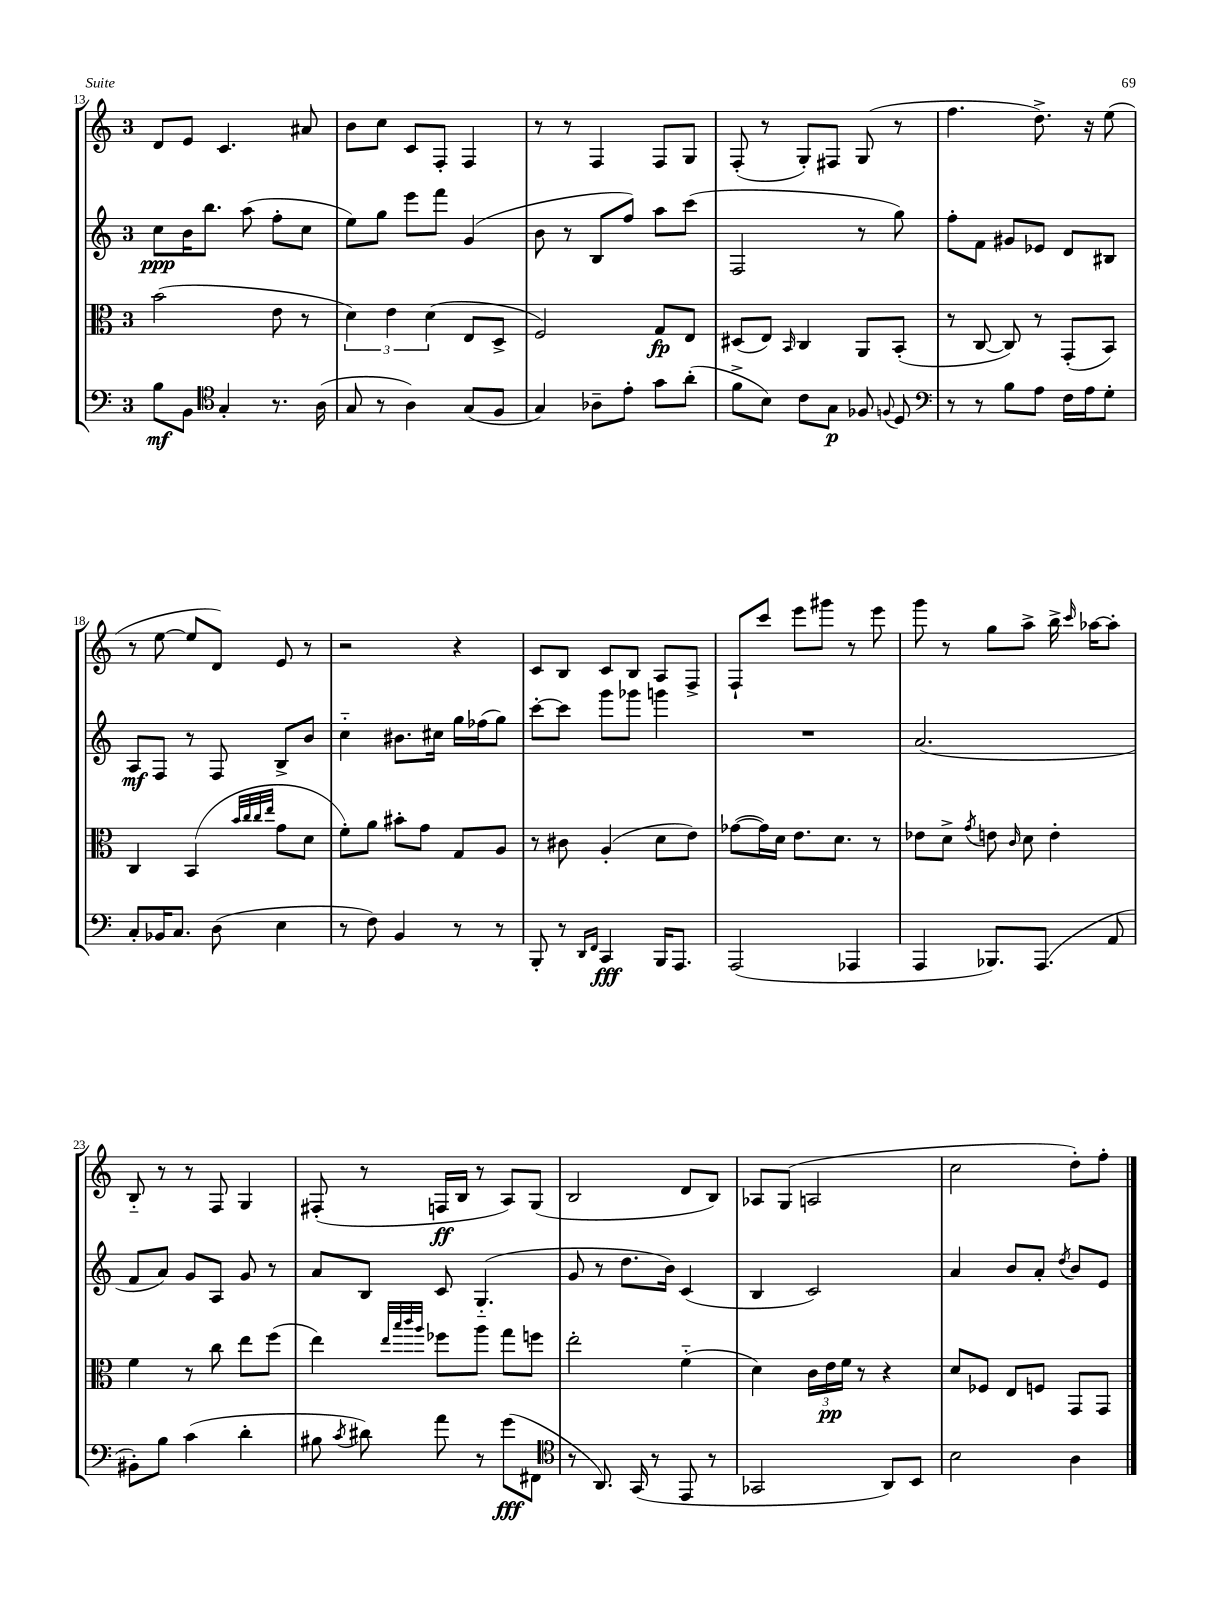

**kern	**dynam	**kern	**dynam	**kern	**dynam	**kern	**dynam
*part4	*part4	*part3	*part3	*part2	*part2	*part1	*part1
*staff4	*staff4	*staff3	*staff3	*staff2	*staff2	*staff1	*staff1
*clefF4	*	*clefC3	*	*clefG2	*	*clefG2	*
*k[]	*	*k[]	*	*k[]	*	*k[]	*
*M3/4	*	*M3/4	*	*M3/4	*	*M3/4	*
=13	=13	=13	=13	=13	=13	=13	=13
8B\L	mf	(2b\	.	8cc\L	ppp	8d/L	.
8BB\J	.	.	.	16b\K	.	8e/J	.
.	.	.	.	8.bb\J	.	.	.
*clefC4	*	*	*	*	*	*	*
4G'/	.	.	.	.	.	4.c/	.
.	.	.	.	(8aa\	.	.	.
8.r	.	8e\	.	8ff'\L	.	.	.
.	.	8r	.	8cc\J	.	8a#X/	.
(16A\	.	.	.	.	.	.	.
=14	=14	=14	=14	=14	=14	=14	=14
8G/	.	6d\)	.	8ee\L)	.	8b\L	.
8r	.	.	.	8gg\J	.	8cc\J	.
.	.	6e\	.	.	.	.	.
4A\)	.	.	.	8eee\L	.	8c/L	.
.	.	(6d\	.	.	.	.	.
.	.	.	.	8fff\J	.	8F'/J	.
(8G/L	.	8E/L	.	(4g/	.	4F/	.
8F/J	.	8D^/J	.	.	.	.	.
=15	=15	=15	=15	=15	=15	=15	=15
4G/)	.	2F/)	.	8b\	.	8r	.
.	.	.	.	8r	.	8r	.
8A-X~\L	.	.	.	8B/L	.	4F/	.
8e'\J	.	.	.	8ff/J)	.	.	.
8g\L	.	8G/L	fp	8aa\L	.	8F/L	.
(8a'\J	.	8E/J	.	(8ccc\J	.	8G/J	.
=16	=16	=16	=16	=16	=16	=16	=16
8f^\L	.	(8D#X/L	.	2F/	.	(8F'/	.
8B\J)	.	8E/J)	.	.	.	8r	.
.	.	16qqBB/	.	.	.	.	.
8c\L	.	4C/	.	.	.	8G'/L)	.
8G\J	p	.	.	.	.	8F#X/J	.
8F-X/	.	8AA/L	.	8r	.	(8G/	.
8qqFn/	.	.	.	.	.	.	.
8D/	.	(8BB'/J	.	8gg\)	.	8r	.
=17	=17	=17	=17	=17	=17	=17	=17
*clefF4	*	*	*	*	*	*	*
8r	.	8r	.	8ff'\L	.	4.ff\	.
8r	.	[8C/	.	8f\J	.	.	.
8B\L	.	8C/])	.	8g#X/L	.	.	.
8A\J	.	8r	.	8e-X/J	.	8.dd^\)	.
16F\LL	.	(8GG'/L	.	8d/L	.	.	.
16A\J	.	.	.	.	.	16r	.
8G'\J	.	8BB/J)	.	8B#X/J	.	(8ee\	.
!!LO:LB:g=z
=18	=18	=18	=18	=18	=18	=18	=18
8C'/L	.	4C/	.	8A/L	mf	8r	.
16BB-X/K	.	.	.	8F/J	.	[8ee\	.
8.C/J	.	.	.	.	.	.	.
.	.	(4BB/	.	8r	.	8ee/L]	.
(8D\	.	.	.	8F/	.	8d/J)	.
.	.	32qqb/LLL	.	.	.	.	.
.	.	32qqcc/	.	.	.	.	.
.	.	32qqcc/	.	.	.	.	.
.	.	32qqee/JJJ	.	.	.	.	.
4E\	.	8g\L	.	8B^/L	.	8e/	.
.	.	8d\J	.	8b/J	.	8r	.
=19	=19	=19	=19	=19	=19	=19	=19
8r	.	8f'\L)	.	4cc\	.	2r	.
8F\)	.	8a\J	.	.	.	.	.
4BB/	.	8b#X'\L	.	8.b#X\L	.	.	.
.	.	8g\J	.	.	.	.	.
.	.	.	.	16cc#X\Jk	.	.	.
8r	.	8G/L	.	16gg\LL	.	4r	.
.	.	.	.	(16ff-X\J	.	.	.
8r	.	8A/J	.	8gg\J)	.	.	.
=20	=20	=20	=20	=20	=20	=20	=20
8BBB'/	.	8r	.	[8ccc'\L	.	8c/L	.
8r	.	8c#X\	.	8ccc\J]	.	8B/J	.
16qqDD/LL	.	.	.	.	.	.	.
16qqFF/JJ	.	.	.	.	.	.	.
4CC/	fff	(4A'/	.	8ggg\L	.	8c/L	.
.	.	.	.	8ggg-X\J	.	8B/J	.
16BBB/KL	.	8d\L	.	4gggn\	.	8A/L	.
8.AAA/J	.	.	.	.	.	.	.
.	.	8e\J)	.	.	.	8F^/J	.
=21	=21	=21	=21	=21	=21	=21	=21
(2AAA/	.	([8g-X\L	.	2.r	.	8F`/L	.
.	.	16g-\L])	.	.	.	8ccc/J	.
.	.	16d\JJ	.	.	.	.	.
.	.	8.e\L	.	.	.	8eee\L	.
.	.	.	.	.	.	8ggg#X\J	.
.	.	8.d\J	.	.	.	.	.
4AAA-X/	.	.	.	.	.	8r	.
.	.	8r	.	.	.	8eee\	.
=22	=22	=22	=22	=22	=22	=22	=22
4AAA/	.	8e-X\L	.	(2.a/	.	8ggg\	.
.	.	8d^\J	.	.	.	8r	.
.	.	8qg/	.	.	.	.	.
8.BBB-X/L)	.	8en\	.	.	.	8gg\L	.
.	.	16qqc/	.	.	.	.	.
.	.	8d\	.	.	.	8aa^\J	.
(8.AAA/J	.	.	.	.	.	.	.
.	.	4e'\	.	.	.	16bb^\	.
.	.	.	.	.	.	16qqccc/	.
.	.	.	.	.	.	[16aa-X\KL	.
8AA/	.	.	.	.	.	8aa-'\J]	.
!!LO:LB:g=z
=23	=23	=23	=23	=23	=23	=23	=23
8BB#X'\L)	.	4f\	.	8f/L	.	8B/	.
8B\J	.	.	.	8a/J)	.	8r	.
(4c\	.	8r	.	8g/L	.	8r	.
.	.	8cc\	.	8A/J	.	8F/	.
4d'\	.	8ee\L	.	8g/	.	4G/	.
.	.	(8ff\J	.	8r	.	.	.
=24	=24	=24	=24	=24	=24	=24	=24
8B#X\	.	4ee\)	.	8a/L	.	(8F#X'/	.
8qc/	.	.	.	.	.	.	.
8d#X\)	.	.	.	8B/J	.	8r	.
.	.	32qqee/LLL	.	.	.	.	.
.	.	32qqbb/	.	.	.	.	.
.	.	32qqccc/	.	.	.	.	.
.	.	32qqaa/JJJ	.	.	.	.	.
8a\	.	8ff-X\L	.	8c/	.	16Fn/LL	ff
.	.	.	.	.	.	16B/JJ	.
8r	.	8aa\J	.	(4.G/	.	8r	.
(8g\L	fff	8gg\L	.	.	.	8A/L)	.
8FF#X\J	.	8ffn\J	.	.	.	(8G/J	.
=25	=25	=25	=25	=25	=25	=25	=25
*clefC4	*	*	*	*	*	*	*
8r	.	2ee'\	.	8g/	.	2B/	.
8.AA/)	.	.	.	8r	.	.	.
.	.	.	.	8.dd\L	.	.	.
(16GG/	.	.	.	.	.	.	.
8r	.	.	.	.	.	.	.
.	.	.	.	16b\Jk)	.	.	.
8EE/	.	(4f\	.	(4c/	.	8d/L	.
8r	.	.	.	.	.	8B/J)	.
=26	=26	=26	=26	=26	=26	=26	=26
2GG-X/	.	4d\)	.	4B/	.	8A-X/L	.
.	.	.	.	.	.	(8G/J	.
.	.	24c\LL	.	2c/)	.	2An/	.
.	.	24e\	pp	.	.	.	.
.	.	24f\JJ	.	.	.	.	.
.	.	8r	.	.	.	.	.
8AA/L)	.	4r	.	.	.	.	.
8BB/J	.	.	.	.	.	.	.
=27	=27	=27	=27	=27	=27	=27	=27
2B\	.	8d/L	.	4a/	.	2cc\	.
.	.	8F-X/J	.	.	.	.	.
.	.	8E/L	.	8b/L	.	.	.
.	.	8Fn/J	.	8a'/J	.	.	.
.	.	.	.	8qdd/	.	.	.
4A\	.	8GG/L	.	8b/L	.	8dd'\L)	.
.	.	8GG/J	.	8e/J	.	8ff'\J	.
==	==	==	==	==	==	==	==
*-	*-	*-	*-	*-	*-	*-	*-
